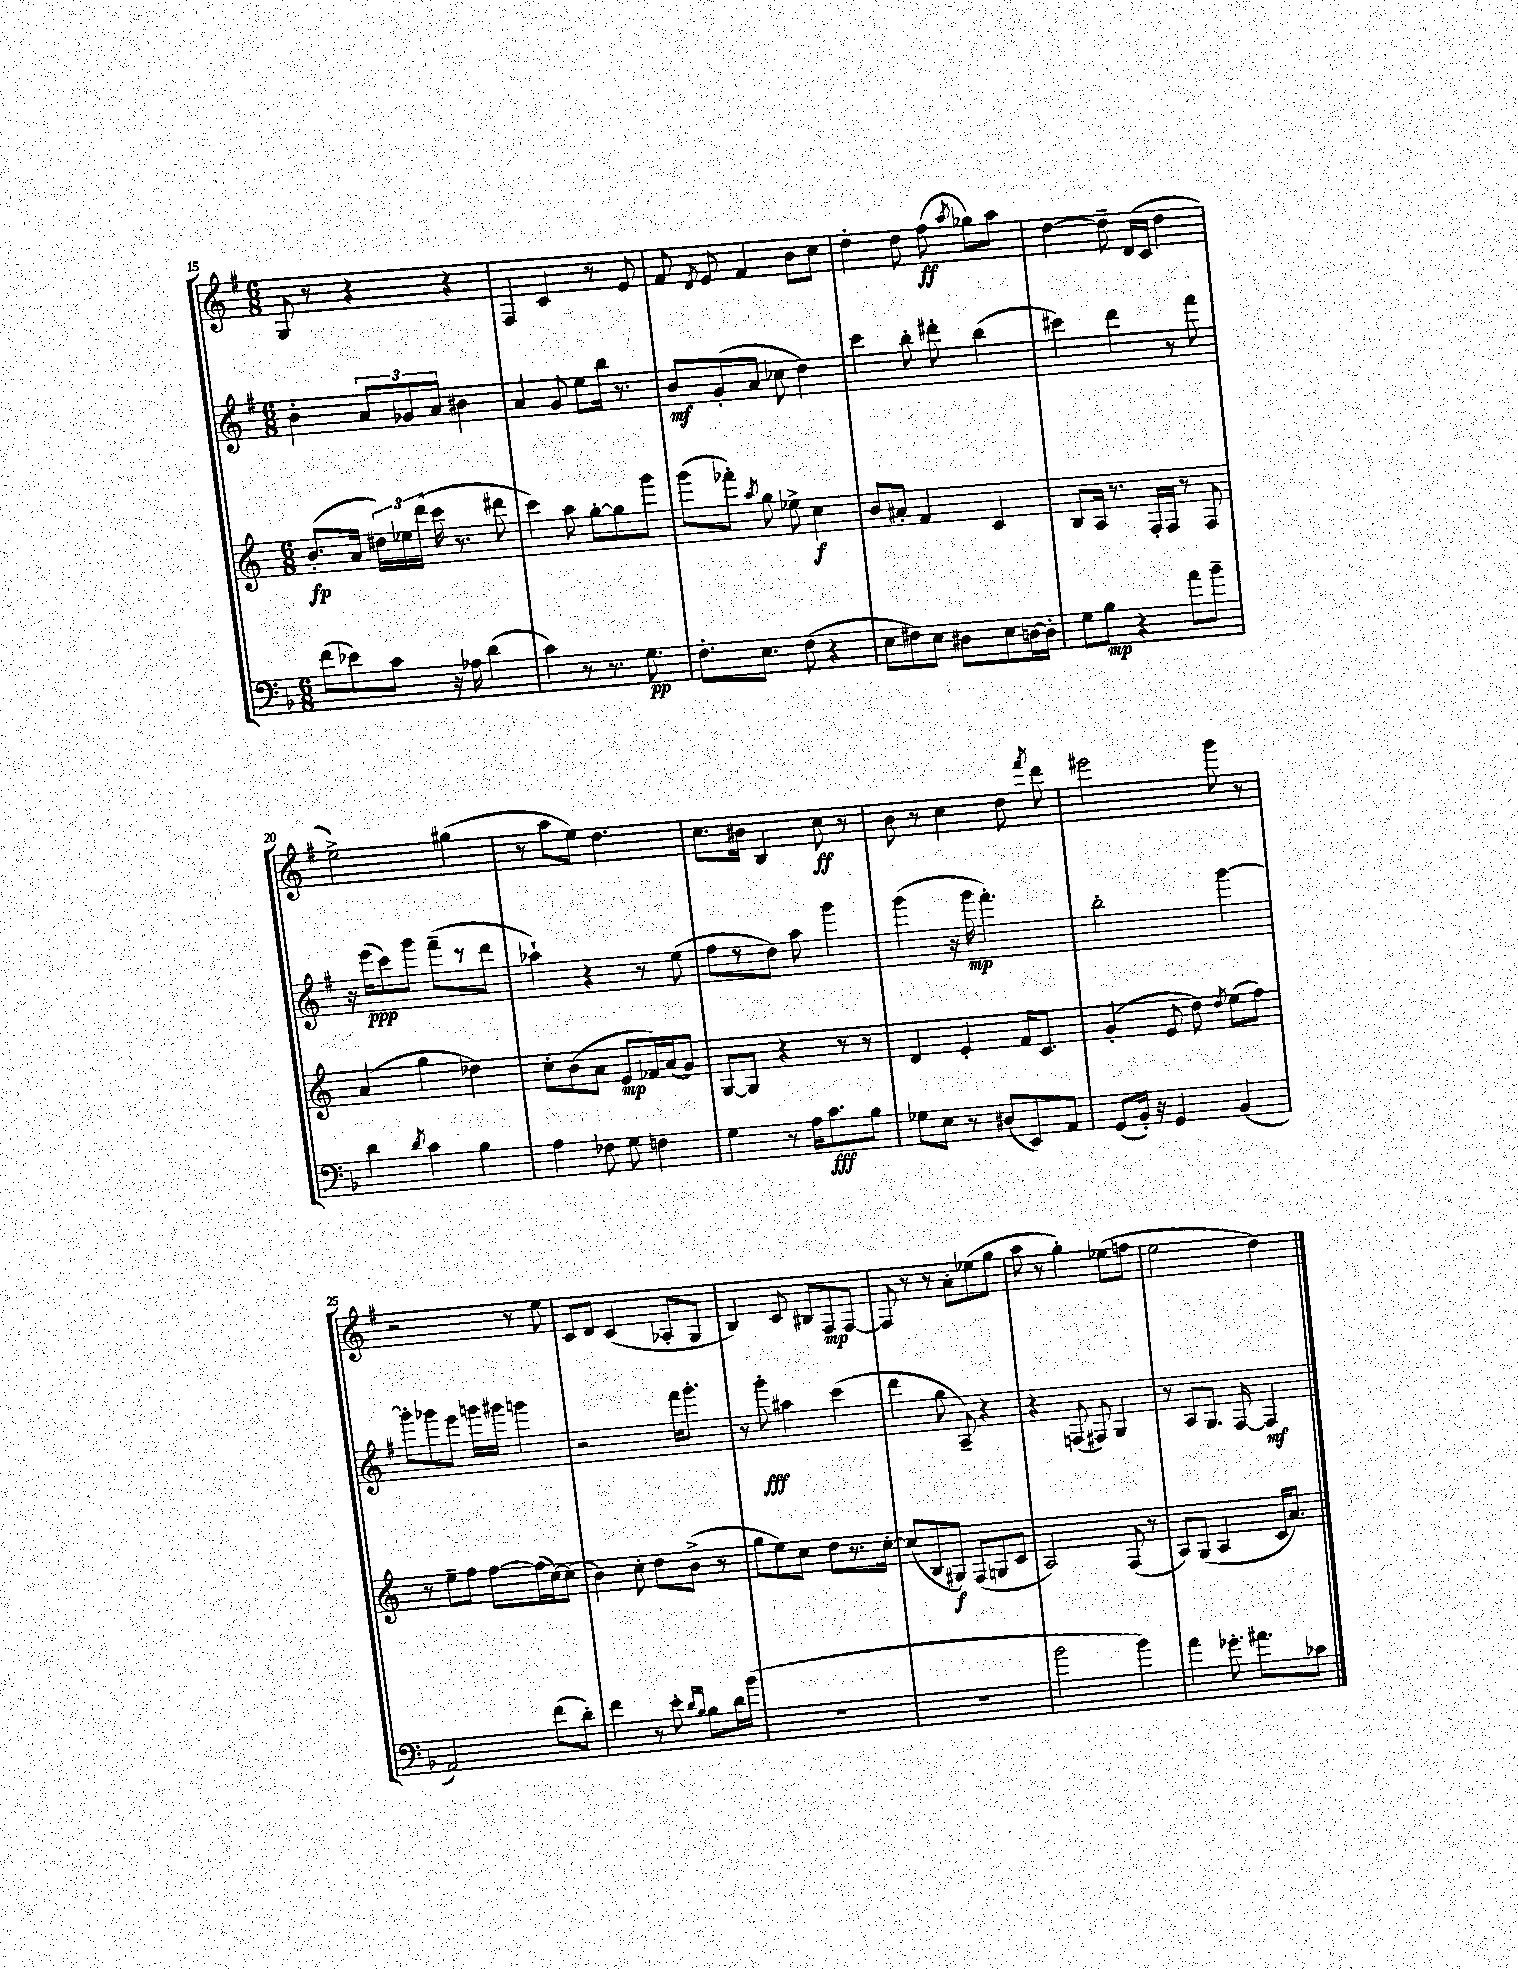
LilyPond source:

<<
\new StaffGroup <<
\new Staff = "s0" {
    \clef treble \key g \major \numericTimeSignature \time 6/8
    \autoBeamOff g8 r8 r4 r4 |
    fis4 c'4 r8 e'8 |
    fis'8 \acciaccatura { d'8 } e'8 fis'4 b'8[ c''8] |
    d''4-. d''8 fis''8\ff( \acciaccatura { a''8 } ges''8[) a''8] |
    d''4~ d''8-- d'16[( c'16] d''4 |
    e''2->) gis''4( |
    r8 a''8[ e''8]) d''4. |
    c''8.[ bis'16] b4 c''8\ff r8 |
    b'8 r8 c''4 d''8 \acciaccatura { fis'''8 } d'''8 |
    eis'''2 g'''8 r8 |
    r2 r8 e''8 |
    c'8[ d'8] c'4( aes8[-. g8] |
    b4) c'8 bis8[ fis8\mp fis8]~ |
    fis8 r8 r8 a'8[-. ees''8( g''8] |
    a''8 r8 g''4-.) ees''8[( f''8] |
    e''2 d''4) \bar "|." |
}
\new Staff = "s1" {
    \clef treble \key g \major \numericTimeSignature \time 6/8
    \autoBeamOff b'4-. \tuplet 3/2 { a'8[ ges'8 a'8] } bis'4 |
    a'4 g'8 e''8[ b''16] r8. |
    b'8[\mf g'8-.( a'8] ces''8 d''4) |
    c'''4 b''8-. dis'''8-. b''4( |
    cis'''4) d'''4 r8 fis'''8 |
    r16 e'''16[\ppp( c'''8) g'''8] fis'''8[--( r8 d'''8] |
    aes''4-!) r4 r8 e''8( |
    fis''8[ r8 d''8]) a''8 g'''4 |
    g'''4( r16 g'''16\mp fis'''4.-.) |
    b''2-. g'''4~ |
    g'''8[-. ges'''8 e'''8] g'''16[ gis'''16] g'''4 |
    r2 fis'''16[ g'''8.]-. |
    r8 g'''8-.\fff ais''4 c'''4( |
    d'''4 g''8 a8--) r4 |
    r4 f8( fis8) g4 |
    r8 a8[ g8.] fis16~ fis4\mf \bar "|." |
}
\new Staff = "s2" {
    \clef treble \key c \major \numericTimeSignature \time 6/8
    \autoBeamOff b'8.[-.\fp( a'16] \tuplet 3/2 { dis''16[) ees''16 d'''16]( } c'''16 r8. dis'''8 |
    c'''4) a''8 g''8[~-. g''8 g'''8] |
    g'''8[( fes'''8]-.) \acciaccatura { a''8 } g''8 ees''8-> c''4\f |
    b'8[ ais'8]-. f'4 c'4 |
    b8[ a16] r8. f16[-. f16] r8 f8 |
    a'4( g''4 des''4) |
    c''8[-. b'8( a'8] e'8[\mp fes'16) a'16( g'8]) |
    g8[~ g8] r4 r8 r8 |
    d'4 e'4-. f'16[ c'8.] |
    g'4-.( e'8 d''8) \acciaccatura { d''8 } e''8[( f''8]) |
    r8 e''8[-- f''8] f''8[~ f''16( c''16~) c''8]( |
    b'4) c''8-. d''8[ b'8]->( r8 |
    g''8[ e''8) c''8] d''8[ r8. c''16]~-. |
    c''8[( b8 gis8]\f) f8[( g8 c'8] |
    a2) f8( r8 |
    a8[) g8]( a4 c'16[ a'8.]) \bar "|." |
}
\new Staff = "s3" {
    \clef bass \key f \major \numericTimeSignature \time 6/8
    \autoBeamOff f'8[( ees'8) c'8] r16 aes16 d'4( |
    c'4) r8 r8. g8.\pp |
    f8.[-. e8.] f8( r4 |
    e8[ fis8) e8] dis8[ e8 d16~ d16]-. |
    g8[ bes8]\mp r4 a'8[ bes'8]-- |
    d'4 \acciaccatura { d'8 } c'4 bes4 |
    a4 fes8 g8 f4 |
    g4 r8 a16[ c'8.\fff bes8] |
    ges8[ e8] r8 dis8[( e,8) a,8] |
    g,8[( bes,16]-.) r16 g,4 bes,4( |
    a,2) f'8[( d'8]-.) |
    f'4 r8 e'8-. \grace { d'16[ bes16] } bes8[ d'16 bes'16]( |
    r2. |
    R2. |
    bes'2 bes'4) |
    a'4 ges'8.-. ais'8.[ ces'8] \bar "|." |
}
>>
>>
\layout { \context { \Score currentBarNumber = #15 } }
